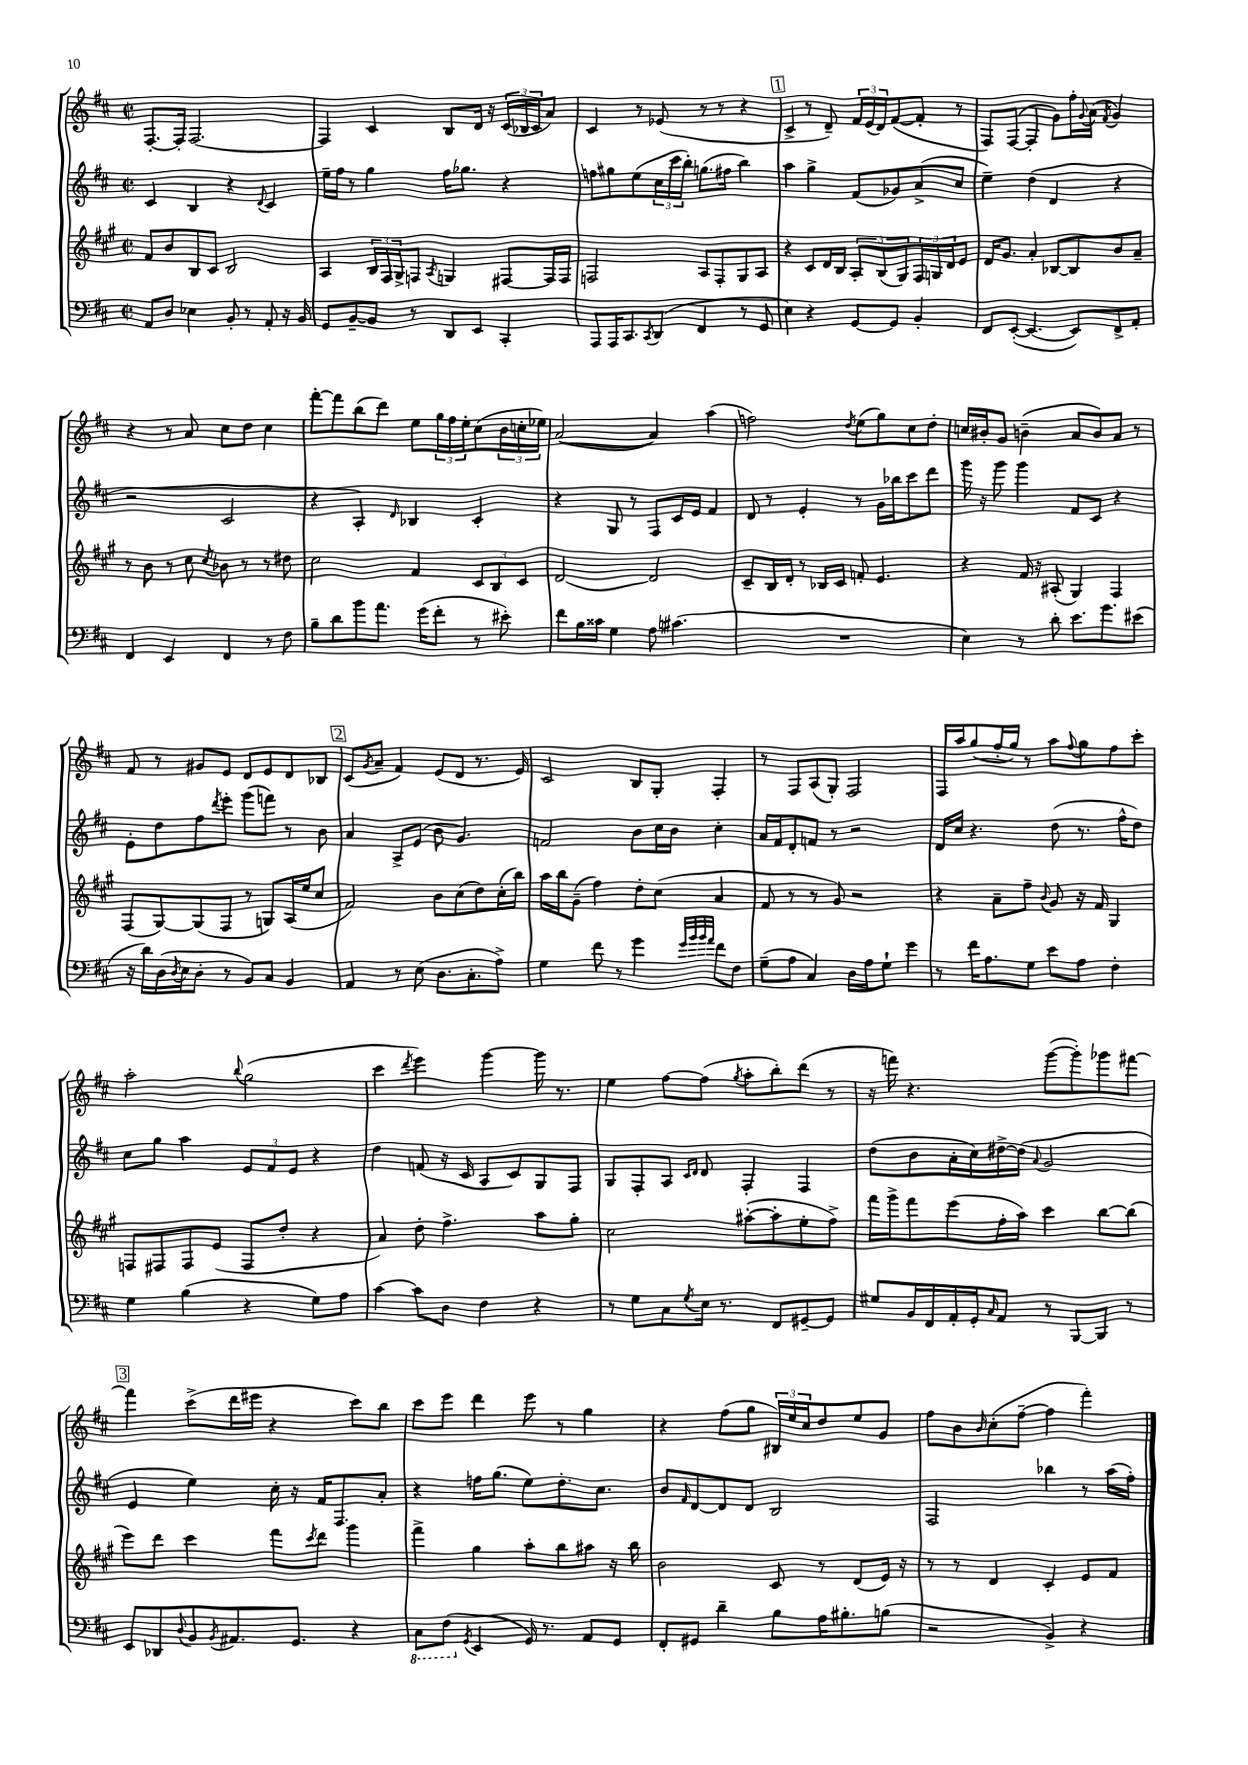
<<
\new StaffGroup <<
\new Staff = "s0" {
    \clef treble \key d \major \defaultTimeSignature \time 2/2
    fis8.~-. fis16-. fis2.~ |
    fis4 cis'4 b8 d'16 r16 \tuplet 3/2 { cis'16( bes16 cis'16 } a'8) |
    cis'4 r8 ees'8( r8 r8 r4 |
    \mark \markup { \box "1" } cis'4-> r8 d'8--) \tuplet 3/2 { fis'16 e'16( d'16) } fis'8~( fis'8-. r8 |
    fis8) fis8~( fis4-. g'8) fis''16-. \appoggiatura { g'8 } a'16( \acciaccatura { fis'8 } g'4) |
    r4 r8 a'8 cis''8 d''8 cis''4 |
    fis'''8~-. fis'''8 b''8( d'''8) e''8 \tuplet 3/2 { g''16 fis''16 e''16-. } cis''8( \tuplet 3/2 { b'16 c''16-. ees''16) } |
    a'2~( a'4) a''4( |
    f''2) \acciaccatura { d''8 } e''8( g''8) cis''8 d''8-. |
    c''16 bis'16-. g'8 b'4--( a'8 b'8) a'8 r8 |
    fis'8 r8 gis'8 e'8 d'8 e'8 d'8 bes8 |
    \mark \markup { \box "2" } cis'8( \acciaccatura { g'8 } a'8-- fis'4) e'8( d'8 r8. e'16) |
    cis'2 b8 g8-. fis4-. |
    r8 fis8 a8( g8-.) fis2 |
    fis16 a''16 g''8( fis''16-. g''16) r8 a''8 \appoggiatura { fis''8 } g''8 fis''8 cis'''8-. |
    a''2-. \appoggiatura { b''8 } g''2( |
    cis'''4 \acciaccatura { d'''8 } e'''4) g'''4~ g'''16 r8. |
    e''4 fis''8~ fis''8( \acciaccatura { g''8 } a''8-. b''8-.) d'''8( r8 |
    r16 f'''16) r4. g'''8~( g'''8-.) ges'''8 fis'''8~ |
    \mark \markup { \box "3" } fis'''4 cis'''8->( d'''16 eis'''16 r4 cis'''8) b''8 |
    cis'''8 e'''8 d'''4 e'''8 r8 g''4 |
    r4 fis''8( g''8 \tuplet 3/2 { bis16) e''16 cis''16 } d''8 e''8 g'8 |
    fis''8 b'8 \grace { b'16 } cis''8-.( fis''8~-- fis''4 fis'''4-.) \bar "|." |
}
\new Staff = "s1" {
    \clef treble \key d \major \defaultTimeSignature \time 2/2
    cis'4 b4 r4 \appoggiatura { d'8 } cis'4 |
    e''16-- fis''16 r8 g''4 fis''16 ges''8. r4 |
    f''8 gis''8 e''8( \tuplet 3/2 { cis''16 cis'''16 b''16-.) } g''8.( fis''16 b''4) |
    \mark \markup { \box "1" } a''4 g''4-> fis'8( ges'8) a'8->( cis''8 |
    e''4--) d''4( d'4 r4 |
    r2 cis'2 |
    r4 a4-.) \grace { d'16 } bes4 cis'4-. |
    r4 g8 r8 fis8 cis'16 e'16 fis'4 |
    d'8 r8 e'4-. r8 g'16 bes''16 cis'''8 d'''8 |
    g'''16 r16 g'''8 g'''4 fis'8 cis'8 r4 |
    e'8-. d''8 fis''8 \acciaccatura { d'''8 } e'''8-. g'''8( f'''8) r8 b'8 |
    \mark \markup { \box "2" } a'4 a8-> e'8( b'8 g'4.) |
    f'2 b'8 cis''16 b'16 cis''4-. |
    a'16 fis'16 d'8-. f'8 r8 r2 |
    d'16 cis''16 r4. d''8( r8. fis''16-^ d''8) |
    cis''8 g''8 a''4 \tuplet 3/2 { e'8 fis'8 e'8 } r4 |
    d''4 f'8( r16 cis'16 a8 cis'8) g8 fis8 |
    g8 fis8-. a8 \grace { cis'16 d'16 } d'8 fis4-. fis4 |
    d''8( b'8 a'16-. cis''16) dis''16~-> dis''16( \appoggiatura { a'8 } g'2 |
    \mark \markup { \box "3" } e'4 e''4) cis''16-. r16 fis'16 fis8. a'8-. |
    r4 f''16 g''8.( e''8) d''8.-. cis''8. |
    b'8 \grace { fis'16 } d'8~ d'8 d'8 b2 |
    fis2 bes''4 r8 a''16( fis''16-.) \bar "|." |
}
\new Staff = "s2" {
    \clef treble \key a \major \defaultTimeSignature \time 2/2
    fis'8 b'8 b8 cis'8 b2 |
    a4 \tuplet 3/2 { b16 fis16 gis16-> } f8 \acciaccatura { a8 } g4 fis8~ fis16 fis16 |
    f2 a8 f8-. gis8 a8 |
    \mark \markup { \box "1" } r4 cis'8 d'16 b16 \tuplet 3/2 { a8-. b8( gis8) } \tuplet 3/2 { fis16 g16 d'16 } e'8 |
    d'16 gis'8. a'4-. bes8~ bes8 b'8 a'8-- |
    r8 b'8 r8 cis''8 \acciaccatura { cis''8 } bes'8 r8 r8 dis''8 |
    cis''2 fis'4 \tuplet 3/2 { cis'8 b8 cis'8 } |
    d'2~ d'2 |
    cis'8-- b16 d'16-. r8 bes16 cis'16 f'8-. e'4. |
    r4 fis'16 r16 ais8-.( gis4) fis4 |
    fis8( gis8~) gis8( fis8 r8 g8) a16( e''16 cis''8 |
    \mark \markup { \box "2" } fis'2) b'8 cis''8( d''8) cis''16-.( b''16) |
    a''16 b''16 gis'8--( fis''4) d''8-. cis''8( a'4 |
    fis'8 r8 r8 gis'8) r2 |
    r4 a'8-- fis''8-- \appoggiatura { b'8 } gis'8 r16 fis'16 gis4 |
    f8 fis8 fis8 e'8( fis8 d''8-. r4 |
    a'4) d''8-. fis''4.-> a''8 gis''8-. |
    cis''2 ais''8~-.( ais''8-. e''8-. fis''8->) |
    fis'''16 gis'''16-> fis'''8 e'''8( fis''16-. a''16) cis'''4 b''8~ b''8( |
    \mark \markup { \box "3" } e'''8) d'''8 cis'''4 fis'''8 \acciaccatura { cis'''8 } d'''8 gis'''4 |
    fis'''4-> gis''4 a''8-. b''8 ais''8 r16 b''16 |
    b'2 cis'8 r8 d'8( e'16) r16 |
    r8 r8 d'4 cis'4-. e'8 fis'8 \bar "|." |
}
\new Staff = "s3" {
    \clef bass \key d \major \defaultTimeSignature \time 2/2
    a,8 d8 ees4 b,8-. r8 a,8-. r16 b,16 |
    g,8 b,8~-- b,8 r8 d,8 e,8 cis,4-. |
    a,,8 a,,16 cis,8. \acciaccatura { cis,8 } d,8( fis,4 r8 g,8 |
    \mark \markup { \box "1" } e4) r4 g,8~ g,8 b,4-. |
    fis,8 e,8~-.( e,4.~ e,8) fis,8-> a,8-. |
    fis,4 e,4 fis,4 r8 fis8 |
    b8-- d'8 b'8 a'8. g'16( fis'8-. r8 eis'8-.) |
    fis'8 b16 cisis'16 g4 a8 cis'4.( |
    R1 |
    e4) r8 d'8-. e'8. g'8. eis'8( |
    r16 d'16) d16( \acciaccatura { d8 } e16 d8-. r8 b,8) cis8 b,4 |
    \mark \markup { \box "2" } a,4 r8 e8( d8. cis8.-. a8->) |
    g4 fis'8 r8 g'4 \grace { g'32 b'32 b'32 a'32 } fis'8 fis8 |
    g8--( a8 cis4) d16 a16 g8-! g'4 |
    r8 fis'16 a8. g8 e'8 a8 fis4-. |
    g4 b4( r4 g8) a8 |
    cis'4~ cis'8 d8 fis4 r4 |
    r8 g8 cis8 \acciaccatura { g8 } e16 r8. fis,8 gis,8~-- gis,8 |
    gis8 b,16 fis,16 a,16-. g,16-. \grace { cis16 } a,8 r8 b,,8~ b,,8 r8 |
    \mark \markup { \box "3" } e,8 des,8 \appoggiatura { d8 } b,8 \acciaccatura { b,8 } ais,8. g,8. r4 |
    \ottava #-1 cis,8 fis,8( \ottava #0 \acciaccatura { g,8 } e,4 g,16) r8. a,8 g,8 |
    fis,8-. gis,8 d'4-- b8 a16 bis8.-. b8( |
    r2 b,4->) r4 \bar "|." |
}
>>
>>
\layout { \context { \Score \remove "Bar_number_engraver" } }
